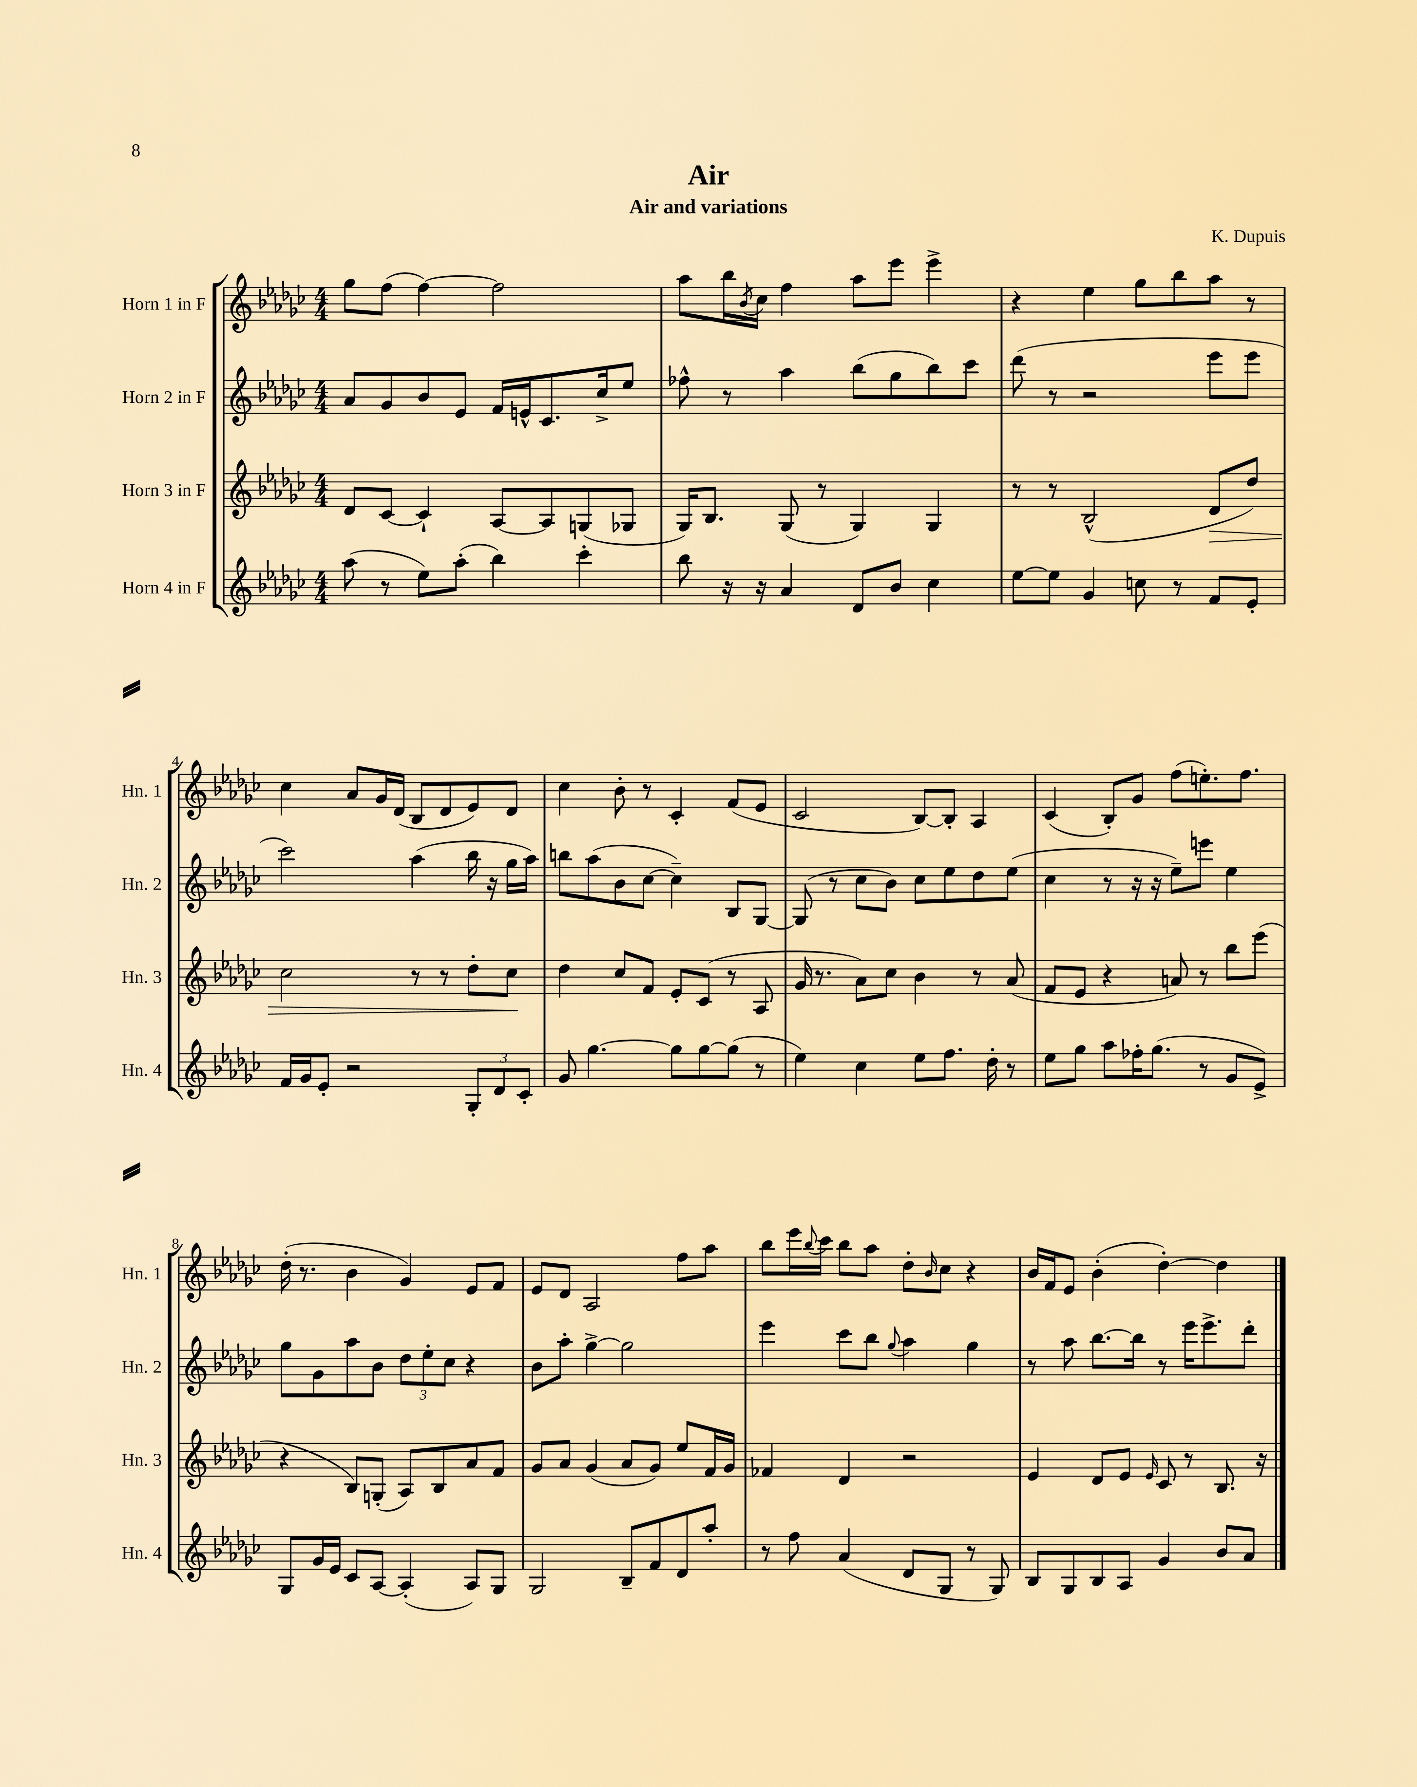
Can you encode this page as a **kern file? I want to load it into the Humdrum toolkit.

**kern	**kern	**kern	**kern
*staff4	*staff3	*staff2	*staff1
*clefG2	*clefG2	*clefG2	*clefG2
*k[b-e-a-d-g-c-]	*k[b-e-a-d-g-c-]	*k[b-e-a-d-g-c-]	*k[b-e-a-d-g-c-]
*M4/4	*M4/4	*M4/4	*M4/4
(8aa-\	8d-/L	8a-/L	8gg-\L
8r	[8c-/J	8g-/	(8ff\J
8ee-\L)	4c-`/]	8b-/	[4ff\)
(8aa-'\J	.	8e-/J	.
4bb-\)	[8A-/L	16f/LL	2ff\]
.	.	16e^^/J	.
.	8A-/]	8.c-/	.
4ccc-'\	(8G/	.	.
.	.	16cc-^/k	.
.	8G-/J	8ee-/J	.
=	=	=	=
8bb-\	16G-/LK)	8ff-^^\	8aa-\L
.	8.B-/J	.	.
16r	.	8r	16bb-\L
.	.	.	8qb-/
16r	.	.	16cc-\JJ
4a-/	(8G-/	4aa-\	4ff\
.	8r	.	.
8d-/L	4G-/)	(8bb-\L	8aa-\L
8b-/J	.	8gg-\	8eee-\J
4cc-\	4G-/	8bb-\)	4eee-^\
.	.	8ccc-\J	.
=	=	=	=
[8ee-\L	8r	(8ddd-\	4r
8ee-\]J	8r	8r	.
4g-/	(2B-^^/	2r	4ee-\
8cc\	.	.	8gg-\L
8r	.	.	8bb-\
8f/L	8d-/L	8eee-\L	8aa-\J
8e-'/J	8dd-/J)	8eee-\J	8r
=	=	=	=
16f/LL	2cc-\	2ccc-\)	4cc-\
16g-/J	.	.	.
8e-'/J	.	.	.
2r	.	.	8a-/L
.	.	.	16g-/L
.	.	.	(16d-/JJ
.	8r	(4aa-\	8B-/L
.	8r	.	8d-/
12G-'/L	8dd-'\L	16bb-\	8e-/)
.	.	16r	.
12d-/	.	.	.
.	8cc-\J	16gg-\LL	8d-/J
12c-'/J	.	.	.
.	.	16aa-\JJ)	.
=	=	=	=
8g-/	4dd-\	8bb\L	4cc-\
[4.gg-\	.	(8aa-\	.
.	8cc-/L	8b-\	8b-'\
.	8f/J	[8cc-\J	8r
8gg-\]L	8e-'/L	4cc-~\])	4c-'/
[8gg-\	(8c-/J	.	.
(8gg-\]J	8r	8B-/L	(8f/L
8r	8A-/	[8G-/J	8e-/J
=	=	=	=
4ee-\)	16g-/	(8G-/]	2c-/
.	8.r	.	.
.	.	8r	.
4cc-\	8a-\L)	8cc-\L	.
.	8cc-\J	8b-\J)	.
8ee-\L	4b-\	8cc-\L	[8B-/L)
8.ff\J	.	8ee-\	8B-'/]J
.	8r	8dd-\	4A-/
16dd-'\	.	.	.
8r	(8a-/	(8ee-\J	.
=	=	=	=
8ee-\L	8f/L	4cc-\	(4c-/
8gg-\J	8e-/J	.	.
8aa-\L	4r	8r	8B-'/L)
16ff-'\K	.	16r	8g-/J
(8.gg-\J	.	16r	.
.	8a/)	8ee-~\L)	(8ff\L
8r	8r	8eee\J	8.ee'\)
8g-/L	8bb-\L	4ee-\	.
.	.	.	8.ff\J
8e-^/J)	(8eee-\J	.	.
=	=	=	=
8G-/L	4r	8gg-\L	(16dd-'\
.	.	.	8.r
16g-/L	.	8g-\	.
16e-/JJ	.	.	.
8c-/L	8B-/L)	8aa-\	4b-\
[8A-/J	(8G'/J	8b-\J	.
(4A-'/]	8A-/L)	12dd-\L	4g-/)
.	.	12ee-'\	.
.	8B-/	.	.
.	.	12cc-\J	.
8A-/L)	8a-/	4r	8e-/L
8G-/J	8f/J	.	8f/J
=	=	=	=
2G-/	8g-/L	8b-\L	8e-/L
.	8a-/J	8aa-'\J	8d-/J
.	(4g-/	[4gg-^\	2A-/
8B-~/L	8a-/L	2gg-\]	.
8f/	8g-/J)	.	.
8d-/	8ee-/L	.	8ff\L
8aa-'/J	16f/L	.	8aa-\J
.	16g-/JJ	.	.
=	=	=	=
8r	4f-/	4eee-\	8bb-\L
8ff\	.	.	16eee-\L
.	.	.	8qqbb-/
.	.	.	16ccc-\JJ
(4a-/	4d-/	8ccc-\L	8bb-\L
.	.	8bb-\J	8aa-\J
.	.	8qqgg-/	.
8d-/L	2r	4aa-\	8dd-'\L
.	.	.	16qqb-/
8G-/J	.	.	8cc-\J
8r	.	4gg-\	4r
8G-/)	.	.	.
=	=	=	=
8B-/L	4e-/	8r	16b-/LL
.	.	.	16f/J
8G-/	.	8aa-\	8e-/J
8B-/	8d-/L	[8.bb-\L	(4b-'\
8A-/J	8e-/J	.	.
.	.	16bb-\]Jk	.
.	16qqe-/	.	.
4g-/	8c-/	8r	[4dd-'\)
.	8r	16eee-\LK	.
.	.	8.eee-^\	.
8b-/L	8.B-/	.	4dd-\]
8a-/J	.	8ddd-'\J	.
.	16r	.	.
==	==	==	==
*-	*-	*-	*-
